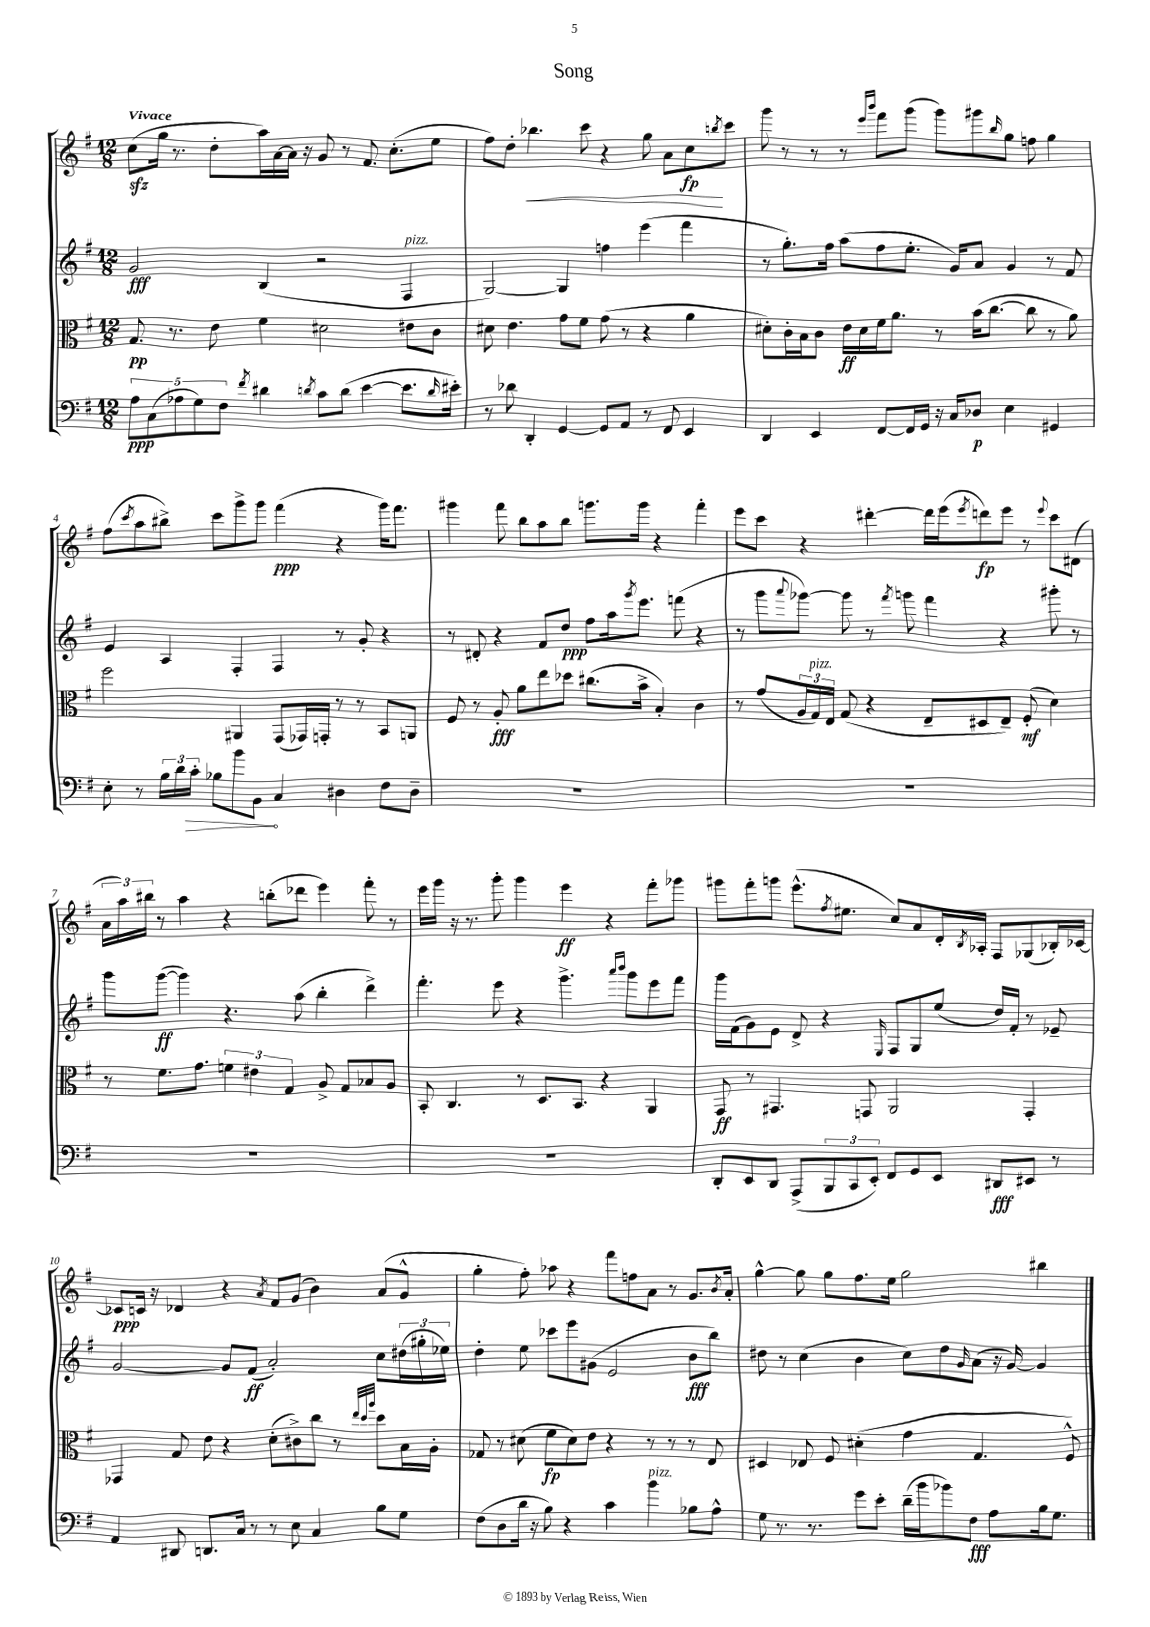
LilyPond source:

\header { title = "Song" }
<<
\new StaffGroup <<
\new Staff = "s0" {
    \clef treble \key g \major \numericTimeSignature \time 12/8 \tempo "Vivace"
    c''8\sfz( g''16 r8. d''8-. a''16) a'16~ a'16 r16 g'8 r8 fis'8. c''8.-.( e''8 |
    fis''8) d''8-. bes''4.\< c'''8 r4 g''8 a'8 c''8\fp\! \acciaccatura { b''8 } c'''8 |
    g'''8 r8 r8 r8 \grace { e'''16 b'''16 } fis'''8 g'''8( g'''8) gis'''8 \grace { b''16 } g''8 f''8 g''4 |
    fis''8( \acciaccatura { c'''8 } a''8 bis''8->) c'''8 g'''8-> g'''8 fis'''4\ppp( r4 g'''16) fis'''8. |
    gis'''4 fis'''8 b''8 a''8 b''8 g'''8. g'''16 r4 fis'''4-. |
    e'''8 c'''8 r4 dis'''4~-. dis'''16 e'''16( \acciaccatura { e'''8 } d'''8\fp) e'''8 r8 \appoggiatura { e'''8 } c'''8 dis'8( |
    \tuplet 3/2 { a'16 a''16) bis''16 } r8 a''4 r4 b''8-.( des'''8 e'''4) fis'''8-. r8 |
    e'''16 g'''16 r16 r8. g'''8-. g'''4 e'''4\ff r4 fis'''8-. ges'''8 |
    gis'''8 fis'''8-. g'''8 e'''8.-^( \acciaccatura { fis''8 } eis''8. c''8) a'8 d'16-. \acciaccatura { b8 } aes16-. fis8 ges8( bes16-.) ces'16~ |
    ces'8\ppp c'16 r16 des'4 r4 \acciaccatura { a'8 } fis'8 g'8( b'4) a'8( g'8-^ |
    g''4-. fis''8-.) aes''8 r4 fis'''8 f''8 a'8 r8 g'8. \acciaccatura { b'8 } a'16-. |
    g''4~-^ g''8 g''8 fis''8. e''16 g''2 bis''4 \bar "|." |
}
\new Staff = "s1" {
    \clef treble \key g \major \numericTimeSignature \time 12/8
    g'2\fff b4( r2 fis4^\markup { \italic "pizz." } |
    g2~) g4 f''4 e'''4( fis'''4 |
    r8 g''8.-.) fis''16 a''8( fis''8 e''8.-. g'16) a'8 g'4 r8 fis'8 |
    e'4 a4 fis4-. fis4 r8 g'8-. r4 |
    r8 dis'8-. r4 fis'8 d''8\ppp fis''8 a''16 \acciaccatura { g'''8 } e'''8. f'''8( r4 |
    r8 g'''8 \appoggiatura { a'''8 } ges'''8~) ges'''8 r8 \acciaccatura { fis'''8 } g'''8 fis'''4 r4 gis'''8-. r8 |
    g'''8 g'''8~\ff( g'''4) r4. a''8( b''4-. d'''4->) |
    fis'''4.-. e'''8 r4 g'''4.-> \grace { a'''16 b'''16 } g'''8 e'''8 fis'''8 |
    g'''16 fis'16( g'8) e'8 d'8-> r4 \grace { e16 } fis8 g8 e''8( d''16) fis'16-. r8 ees'8-- |
    g'2~ g'8 fis'8\ff( a'2-.) c''8 \tuplet 3/2 { dis''16( gis''16-. ees''16) } |
    d''4-. e''8 ces'''8 e'''8 gis'8( e'2 b'8\fff b''8) |
    dis''8 r8 c''4( b'4 c''8) dis''8 \grace { g'16 } a'8( r16 g'16~) g'4 \bar "|." |
}
\new Staff = "s2" {
    \clef alto \key g \major \numericTimeSignature \time 12/8
    g8.\pp r8. e'8 fis'4 dis'2 eis'8 c'8 |
    dis'8 e'4. g'8 fis'8 g'8( r8 r4 a'4 |
    dis'8-.) c'16-. b16 c'8 e'16\ff dis'16 fis'16 a'8. r8 b'16( c''8.~ c''8 r8 a'8) |
    fis''2 ais,4 g,8( ges,16) g,16-. r8 r8 b,8 a,8 |
    fis8 r8 a8-.\fff a'8 e''8 des''8 cis''8.( b'16-> b4-.) c'4 |
    r8 g'8( \tuplet 3/2 { a16 g16^\markup { \italic "pizz." }) e16 } g8( r4 e8-- dis8 e8--) fis8-.\mf( d'4) |
    r8 fis'8. g'8. \tuplet 3/2 { f'4 eis'4 g4 } a8-> g8 bes8 a8 |
    b,8-. c4. r8 d8. b,8. r4 a,4 |
    g,8\ff r8 gis,4. g,8 a,2 g,4-. |
    ges,4 g8 e'8 r4 d'8-.( cis'8->) c''8 r8 \grace { e''32 d''32 a''32 } d''8 b16 a16-. |
    ges8 r8 dis'8( fis'8\fp dis'8) e'8 r4 r8 r8 r8 e8 |
    dis4 ees8 fis8 dis'4-.( g'4 g4. fis8-^) \bar "|." |
}
\new Staff = "s3" {
    \clef bass \key g \major \numericTimeSignature \time 12/8
    \tuplet 5/4 { a8\ppp c8( aes8 g8) fis8 } \acciaccatura { fis'8 } dis'4 \acciaccatura { d'8 } c'8 d'8( e'4~ e'8. \grace { d'16 } eis'16-.) |
    r8 des'8 d,4-. g,4~ g,8 a,8 r8 fis,8 e,4 |
    d,4 e,4 fis,8~ fis,16 g,16 r16 c16 des8\p e4 gis,4 |
    e8-. r8 \tuplet 3/2 { b16 d'16 \once \override Hairpin.circled-tip = ##t c'16-.\> } bes8 b'8 b,8\! c4 dis4 fis8 dis8-- |
    R1. |
    R1. |
    R1. |
    R1. |
    d,8-. e,8 d,8 a,,8->( \tuplet 3/2 { b,,8 c,8 e,8-.) } fis,8 g,8 e,8 dis,8\fff eis,8 r8 |
    a,4 dis,8 d,8. c16 r8 r8 e8 c4 b8 g8 |
    fis8( d8 d'16 r16 b8) r4 c'4 b'4^\markup { \italic "pizz." } bes8 a8-^ |
    g8 r8. r8. g'8 e'8-. d'16--( b'16 bes'8) fis8\fff a8 b16 g8. \bar "|." |
}
>>
>>
